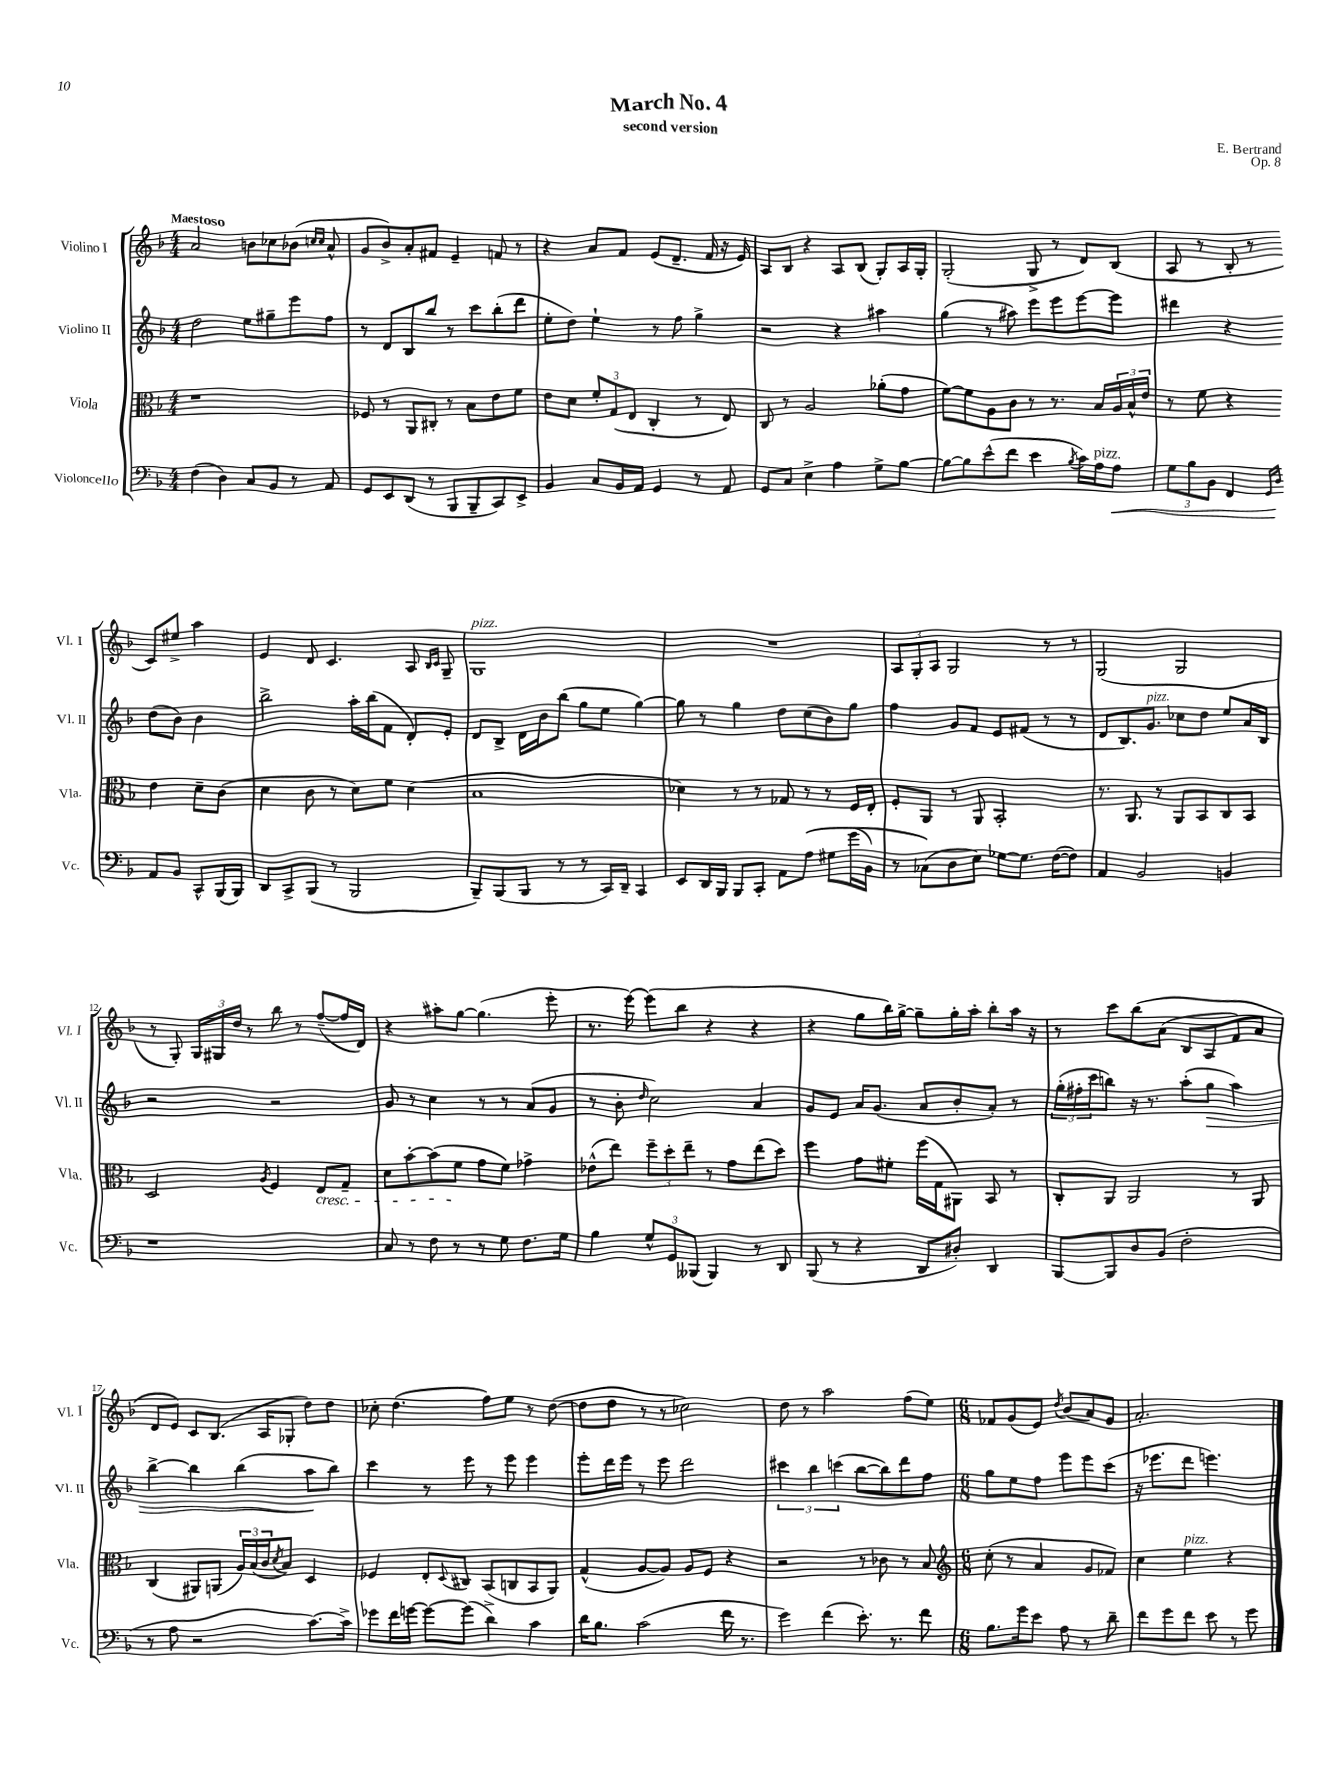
\header { title = "March No. 4" composer = "E. Bertrand" subtitle = "second version" opus = "Op. 8" }
<<
\new StaffGroup <<
\new Staff = "s0" \with { instrumentName = "Violino I" shortInstrumentName = "Vl. I" } {
    \clef treble \key f \major \numericTimeSignature \time 4/4 \tempo "Maestoso"
    a'2 b'8 ces''8 bes'8( \grace { c''16 c''16 } a'8-^ |
    g'8 bes'8->) a'8-. fis'8 e'4-- f'8 r8 |
    r4 a'8 f'8 e'8( d'8.-- f'16 r16 e'16) |
    a8 bes8 r4 a8 bes8( g8-.) a16 g16-. |
    g2-.( g8-> r8 d'8) bes8( |
    a8 r8 bes8-. r8 c'8) eis''8-> a''4 |
    e'4 d'8 c'4. a8 \grace { bes16 c'16 } g8-- |
    g1^\markup { \italic "pizz." } |
    R1 |
    \tuplet 3/2 { a8 g8-. a8 } g2 r8 r8 |
    g2( g2 |
    r8 g8-.) \tuplet 3/2 { g16 gis16 d''16 } r8 bes''8 r8 f''8~--( f''16 d'16) |
    r4 ais''8-. g''8~ g''4.( e'''8-. |
    r8. e'''16~) e'''8( bes''8 r4 r4 |
    r4 g''8 bes''16) g''16~-> g''8-- g''16-. a''16-. bes''8-. a''16 r16 |
    r8 c'''8 bes''8\( a'8( bes8 a8 f'8) a'8 |
    d'8 e'8\) c'8 bes8.( a16 ges8-. d''8) d''8 |
    ces''8-. d''4.( f''8) e''8 r8 d''8~( |
    d''8 d''8 r8 r8 ces''2) |
    d''8 r8 a''2 f''8( e''8) |
    \numericTimeSignature \time 6/8 fes'8 g'8( e'8) \acciaccatura { d''8 } bes'8( a'8) g'8 |
    a'2.-. \bar "|." |
}
\new Staff = "s1" \with { instrumentName = "Violino II" shortInstrumentName = "Vl. II" } {
    \clef treble \key f \major \numericTimeSignature \time 4/4
    d''2 e''8 gis''8-- e'''8 f''8 |
    r8 d'8 bes8 bes''8 r8 c'''8 bes''8-.( d'''8 |
    e''8-. d''8) e''4-! r8 f''8 g''4-> |
    r2 r4 ais''4 |
    g''4( r8 ais''8) e'''8 e'''8 e'''8~ e'''8 |
    dis'''4 r4 d''8( bes'8) bes'4 |
    bes''2-> a''16-. bes''16( f'8 d'8-.) e'8-. |
    d'8 bes8-> d'16 bes'16 bes''8( g''8 e''8 g''4~) |
    g''8 r8 g''4 d''8 c''8( bes'8) g''8 |
    f''4 g'8 f'8 e'8 fis'8( r8 r8 |
    d'8 bes8.) g'8.^\markup { \italic "pizz." } ces''8 d''8 e''8 a'16 bes16 |
    r2 r2 |
    g'8 r8 c''4 r8 r8 a'8( g'8 |
    r8 bes'8-. \grace { d''16 } c''2) a'4 |
    g'8 e'8 a'16 g'8.( a'8 bes'8-. a'8-.) r8 |
    \tuplet 3/2 { g''16-.( fis''16-. c'''16 } b''8) r16 r8. a''8-.( g''8\> a''4) |
    bes''4~-> bes''4 bes''4( a''8\! bes''8) |
    c'''4 r8 e'''8 r8 e'''8 e'''4 |
    e'''8-. d'''16 e'''16 r8 e'''8 d'''2 |
    \tuplet 3/2 { cis'''4 bes''4 c'''4( } bes''8~ bes''8) d'''8 f''8 |
    \numericTimeSignature \time 6/8 g''8 e''8 f''8 e'''8 e'''8 c'''8( |
    r16 ees'''8. d'''8 e'''4.) \bar "|." |
}
\new Staff = "s2" \with { instrumentName = "Viola" shortInstrumentName = "Vla." } {
    \clef alto \key f \major \numericTimeSignature \time 4/4
    r1 |
    fes8 r8 a,8 cis8-. r8 bes8 e'8 f'8 |
    e'8 d'8 \tuplet 3/2 { f'8-. g8( e8 } c4-. r8 e8) |
    c8 r8 a2 aes'8-.( g'8 |
    f'8~) f'8 a8 c'8 r8 r8. bes16 \tuplet 3/2 { a16 bes16-^ e'16 } |
    r8 f'8 r4 e'4 d'8-- c'8( |
    d'4 c'8 r8 d'8) f'8 d'4( |
    bes1 |
    des'4) r8 r8 ges8 r8 r8 f16 e16-. |
    f8-. a,8 r8 a,8 bes,2-. |
    r8. a,8. r8 a,8 bes,8 c8 bes,8 |
    d2 \acciaccatura { a8 } f4 e8\cresc g8-- |
    d'8 bes'8~-. bes'8( f'8\! g'8 f'8) ges'4-> |
    ees'8-^( e''8) \tuplet 3/2 { f''8-- d''8-. e''8-- } r8 g'8 e''8( d''8) |
    f''4 g'8 fis'8-. f''16( g16 ais,8) bes,8 r8 |
    c8-. a,8 a,2 r8 a,8 |
    c4( ais,8) a,8( \tuplet 3/2 { a16) bes16( c'16 } \acciaccatura { d'8 } bes8) d4 |
    fes4 e8-. \appoggiatura { d8 } cis8 bes,8( c8 bes,8 a,8) |
    g4-^( a8~ a8) a8 f8 r4 |
    r2 r8 ces'8 r8 bes8 |
    \numericTimeSignature \time 6/8 \clef treble c''8-.( r8 a'4 g'8 fes'8) |
    c''4 e''4^\markup { \italic "pizz." } r4 \bar "|." |
}
\new Staff = "s3" \with { instrumentName = "Violoncello" shortInstrumentName = "Vc." } {
    \clef bass \key f \major \numericTimeSignature \time 4/4
    f4( d4) c8 bes,8 r8 a,8 |
    g,8 e,8 d,8( r8 bes,,8 bes,,8-- c,8) e,8-> |
    bes,4 c8 bes,16 a,16 g,4 r8 a,8 |
    g,8 c8 e4-> a4 g8-> bes8~ |
    bes8~ bes8 e'8-^( f'8 e'4 \acciaccatura { bes8 } c'16) a16^\markup { \italic "pizz." } a8\< |
    \tuplet 3/2 { g8 bes8 bes,8 } f,4 \grace { g,16 d16 } a,8\! bes,8 c,8-^ bes,,16( bes,,16) |
    d,8 c,8-> bes,,8( r8 bes,,2 |
    bes,,8--) bes,,8( bes,,8 r8 r8 c,16) d,16-- c,4 |
    e,8 d,16 bes,,16 bes,,8 c,8-. a,8 a8\( gis8 g'16( bes,16) |
    r8 ces8(\) d8 e8) ges8~ ges8. f16~( f8) |
    a,4 bes,2 b,4 |
    r1 |
    c8 r8 f8 r8 r8 g8 f8. g16 |
    bes4 \tuplet 3/2 { g8-^ g,8 beses,,8( } beses,,4) r8 d,8 |
    bes,,8( r8 r4 d,8 dis8-.) d,4 |
    bes,,8~ bes,,8 d8 bes,8( f2-. |
    r8 a8 r2 c'8.~) c'16-> |
    ges'8 f'16 g'16~ g'8~ g'8( d'4->) c'4 |
    d'16 bes8. c'2( f'16 r8. |
    g'4) f'4( e'8.-.) r8. f'8 |
    \numericTimeSignature \time 6/8 bes8. g'16 e'8 a8 r8 d'8-- |
    f'8 g'8 f'8 e'8 r8 g'8 \bar "|." |
}
>>
>>
